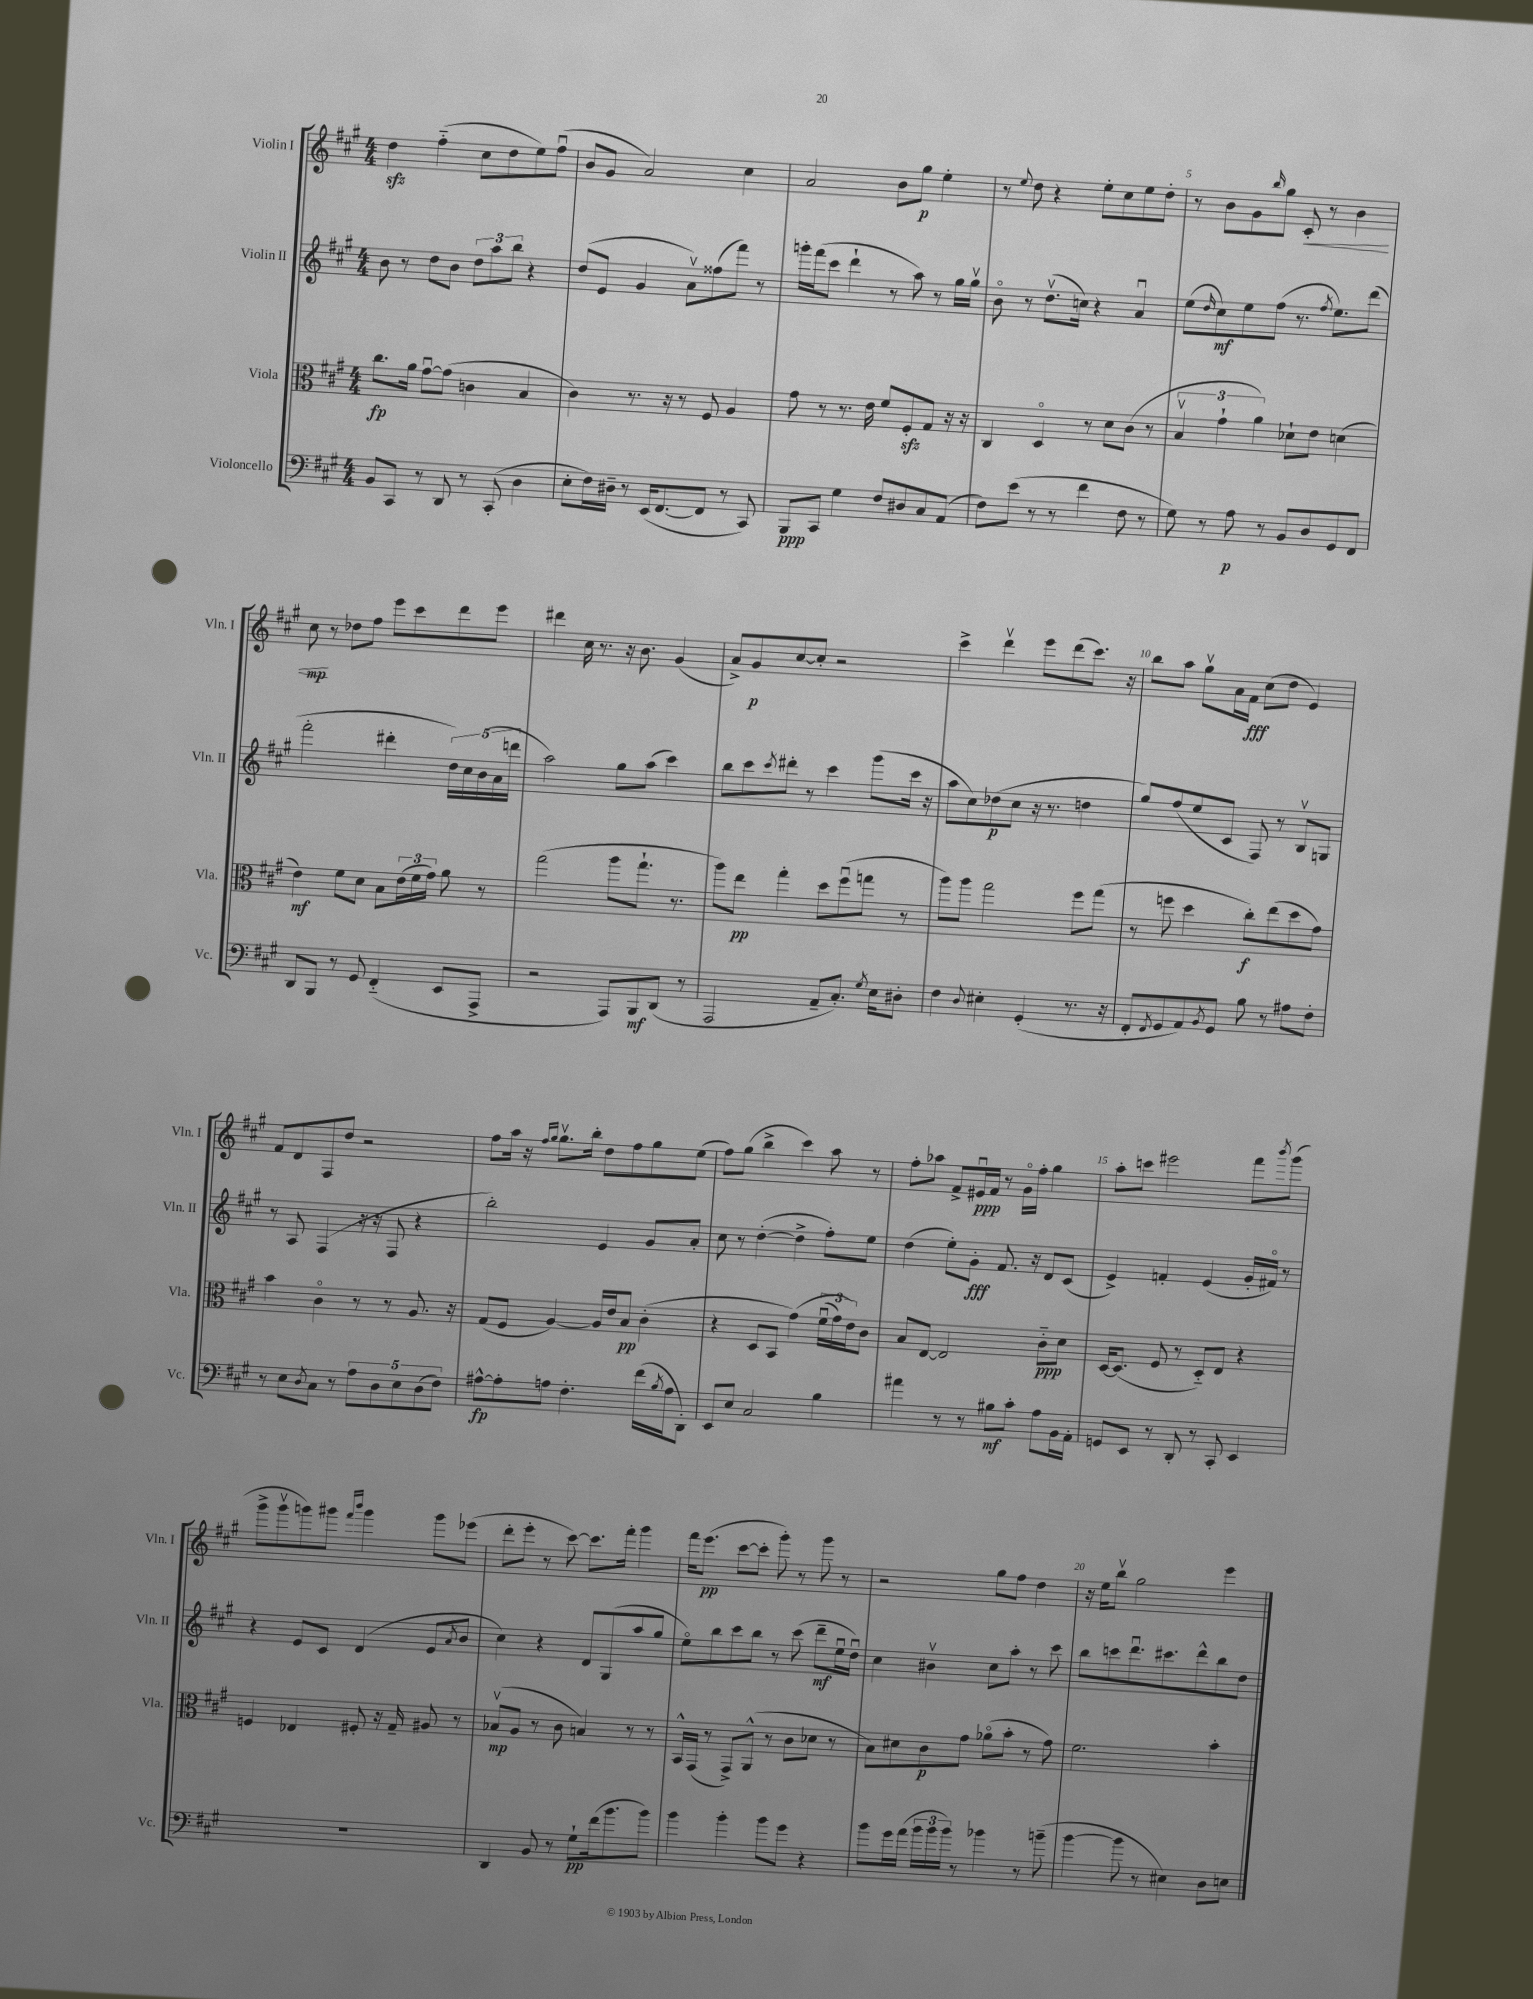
<<
\new StaffGroup <<
\new Staff = "s0" \with { instrumentName = "Violin I" shortInstrumentName = "Vln. I" } {
    \clef treble \key a \major \numericTimeSignature \time 4/4
    d''4\sfz fis''4-_( cis''8 d''8 e''8) fis''8\downbow( |
    b'8 gis'8 a'2) cis''4 |
    a'2 b'8 gis''8\p e''4-. |
    r8 \appoggiatura { e''8 } d''8 r4 e''8-. cis''8 e''8 d''8-. |
    r8 b'8 gis'8 \grace { b''16 } gis''8 cis'8-.\< r8 b'4 |
    cis''8\mp\! r8 des''8 fis''8 e'''8 cis'''8 d'''8 e'''8 |
    dis'''4 cis''16 r8. r16 b'8. gis'4( |
    a'8->) gis'8\p cis''8~ cis''8-. r2 |
    cis'''4-> d'''4\upbow e'''8 d'''8( cis'''8.) r16 |
    b''8 a''8 gis''8\upbow a'16 fis'16\fff cis''8( d''8 e'4) |
    fis'8 d'8 fis8 d''8 r2 |
    fis''8 a''16 r16 \grace { fis''16 gis''16 } gis''8.\upbow b''16-. d''8 fis''8 gis''8 e''8( |
    fis''8) gis''8( b''4-> cis'''4) a''8 r8 |
    fis''8-. aes''8 fis'8-> eis'16\downbow\ppp fis'16 r8 gis'16\flageolet fis''16-. gis''4 |
    a''8-. c'''8 eis'''2 fis'''8 \acciaccatura { b'''8 } gis'''8( |
    gis'''8-> gis'''8\upbow g'''8) gis'''8 \grace { fis'''16 b'''16 } gis'''4 gis'''8 ees'''8( |
    d'''8-. e'''8-. r8 cis'''8~) cis'''8. fis'''16-. gis'''4 |
    fis'''16 e'''8.\pp( cis'''8~ cis'''8-. gis'''8-.) r8 gis'''8 r8 |
    r2 gis''8 fis''8 d''4 |
    r16 e''16 b''8\upbow gis''2 e'''4 \bar "|." |
}
\new Staff = "s1" \with { instrumentName = "Violin II" shortInstrumentName = "Vln. II" } {
    \clef treble \key a \major \numericTimeSignature \time 4/4
    b'8 r8 d''8 b'8 \tuplet 3/2 { d''8 a''8 b''8 } r4 |
    d''8( e'8 gis'4 a'8\upbow) fisis''8( fis'''8) r8 |
    g'''16-. fis'''16( cis'''8 d'''4-! r8 a''8) r8 gis''16 gis''16\upbow |
    b'8\flageolet r8 d''8.\upbow( c''16) r4 a'4\downbow |
    e''8( \grace { d''16 } cis''8\mf) e''8 fis''8( r8. \acciaccatura { fis''8 } e''8.) d'''8( |
    fis'''2-. dis'''4-. \tuplet 5/4 { d''16) cis''16 b'16( a'16 d'''16 } |
    a''2) gis''8 a''8( cis'''4) |
    b''8 cis'''8 \acciaccatura { cis'''8 } dis'''8-. r8 cis'''4 gis'''8( cis'''16 r16 |
    a''8 cis''8) des''8\p( cis''8 r16 r8. d''4 |
    gis''8) fis''8( e''8 cis'8 fis8) r8 b8\upbow g8 |
    r8 a8 fis4( r16 r16 fis8 r4 |
    b''2-.) e'4 gis'8 a'8-. |
    cis''8 r8 d''4~-.( d''4-> fis''8-.) e''8 |
    d''4( e''8-.) gis'8-.\fff fis'8. r16 d'8 cis'8( |
    e'4->) f'4-. e'4( gis'16-. fis'16\flageolet) r8 |
    r4 e'8 cis'8 d'4( e'8 \acciaccatura { a'8 } b'8 |
    cis''4) r4 d'8 gis8( a''8 gis''8 |
    e''8\flageolet) b''8 cis'''8 b''8 r8 cis'''8( d'''8--\mf e''16\downbow d''16\downbow) |
    cis''4 bis'4\upbow cis''8 a''8-. r8 cis'''8 |
    b''8 c'''8 d'''8.\downbow cis'''8. d'''8-^ b''8 d''8 \bar "|." |
}
\new Staff = "s2" \with { instrumentName = "Viola" shortInstrumentName = "Vla." } {
    \clef alto \key a \major \numericTimeSignature \time 4/4
    cis''8.\fp a'16 gis'8~\downbow gis'8( c'4 b4 |
    cis'4) r8. r16 r8 fis8 a4 |
    gis'8 r8 r8. e'16 fis'8 fis8-.\sfz gis8 r16 r16 |
    cis4 d4\flageolet r8 d'8 cis'8( r8 |
    \tuplet 3/2 { b4\upbow gis'4-! a'4) } des'8-! e'8 d'4( |
    e'4\mf) fis'8 d'8 b8 \tuplet 3/2 { e'16( fis'16 gis'16) } a'8 r8 |
    gis''2( a''8 gis''8.-! r8. |
    a''8) e''8\pp gis''4-. d''8 fis''8\downbow( g''8 r8 |
    a''8) a''8 gis''2 fis''8 gis''8( |
    r8 f''8 d''4 cis''8-.\f) e''8( d''8 gis'8) |
    b'4 cis'4\flageolet r8 r8 a8. r16 |
    gis8( fis8 a4~) a16 e'16 b8\pp cis'4-.( |
    r4 d8 b,8 gis'4)\( \tuplet 3/2 { fis'16\downbow( gis'16) e'16\) } cis'8 |
    b8 e8~ e2 cis'8-_\ppp d'8 |
    d16~ d8.( fis8 r8 d8-_) e8 r4 |
    f4 ees4 fis8-. r16 gis16-- ais8 r8 |
    bes8\upbow\mp( a8 r8 cis'8 b4) r8 r8 |
    b,16-^ gis,16( r8 gis,8->) a,8-^( r8 cis'8 des'8 r8 |
    b8) dis'8 cis'8\p gis'8 aes'8\flageolet( b'8-. r8 gis'8) |
    fis'2. b'4-. \bar "|." |
}
\new Staff = "s3" \with { instrumentName = "Violoncello" shortInstrumentName = "Vc." } {
    \clef bass \key a \major \numericTimeSignature \time 4/4
    b,8 cis,8 r8 d,8 r8 cis,8-.( d4 |
    e8-. fis16) dis16-- r8 e,16( fis,8.~ fis,8 r8 cis,8) |
    b,,8\ppp cis,8 gis4 fis8 dis8 cis8 a,8( |
    fis8) e'8( r8 r8 fis'4 fis8 r8 |
    gis8) r8 a8\p r8 b,8 d8 gis,8 fis,8 |
    d,8 b,,8 r8 gis,8 fis,4-_( e,8 a,,8-> |
    r2 a,,8) b,,8\mf d,8( r8 |
    a,,2 a,8-- cis8.-.) \acciaccatura { gis8 } e16 dis8-. |
    fis4 \appoggiatura { d8 } eis4-. gis,4-.( r8. r16 |
    fis,8-. \acciaccatura { fis,8 } gis,8 a,8) \acciaccatura { b,8 } gis,8 b8 r8 ais8 fis8-. |
    r8 e8 \acciaccatura { d8 } cis8 r8 \tuplet 5/4 { a8 d8 e8 d8( fis8) } |
    ais8~-^\fp ais8-. a8 fis4.-. fis'16( \acciaccatura { b8 } a16 d,8-.) |
    e,8 e8 cis2 b4 |
    ais'4 r8 r8 bis8\mf cis'8-. a8 b,16 a,16-. |
    g,8 e,8 r8 d,8-. r8 cis,8-. e,4 |
    R1 |
    d,4 b,8 r8 gis8-!\pp fis'16( b'8. b'8) |
    b'4 b'4-. b'8 gis'8 r4 |
    b'8 gis'16 a'16( \tuplet 3/2 { b'16 b'16 b'16) } r8 bes'4 r8 b'8--( |
    b'4~ b'8 r8 eis4) d8 e8 \bar "|." |
}
>>
>>
\layout { \context { \Score \override BarNumber.break-visibility = ##(#f #t #t) barNumberVisibility = #(every-nth-bar-number-visible 5) } }
